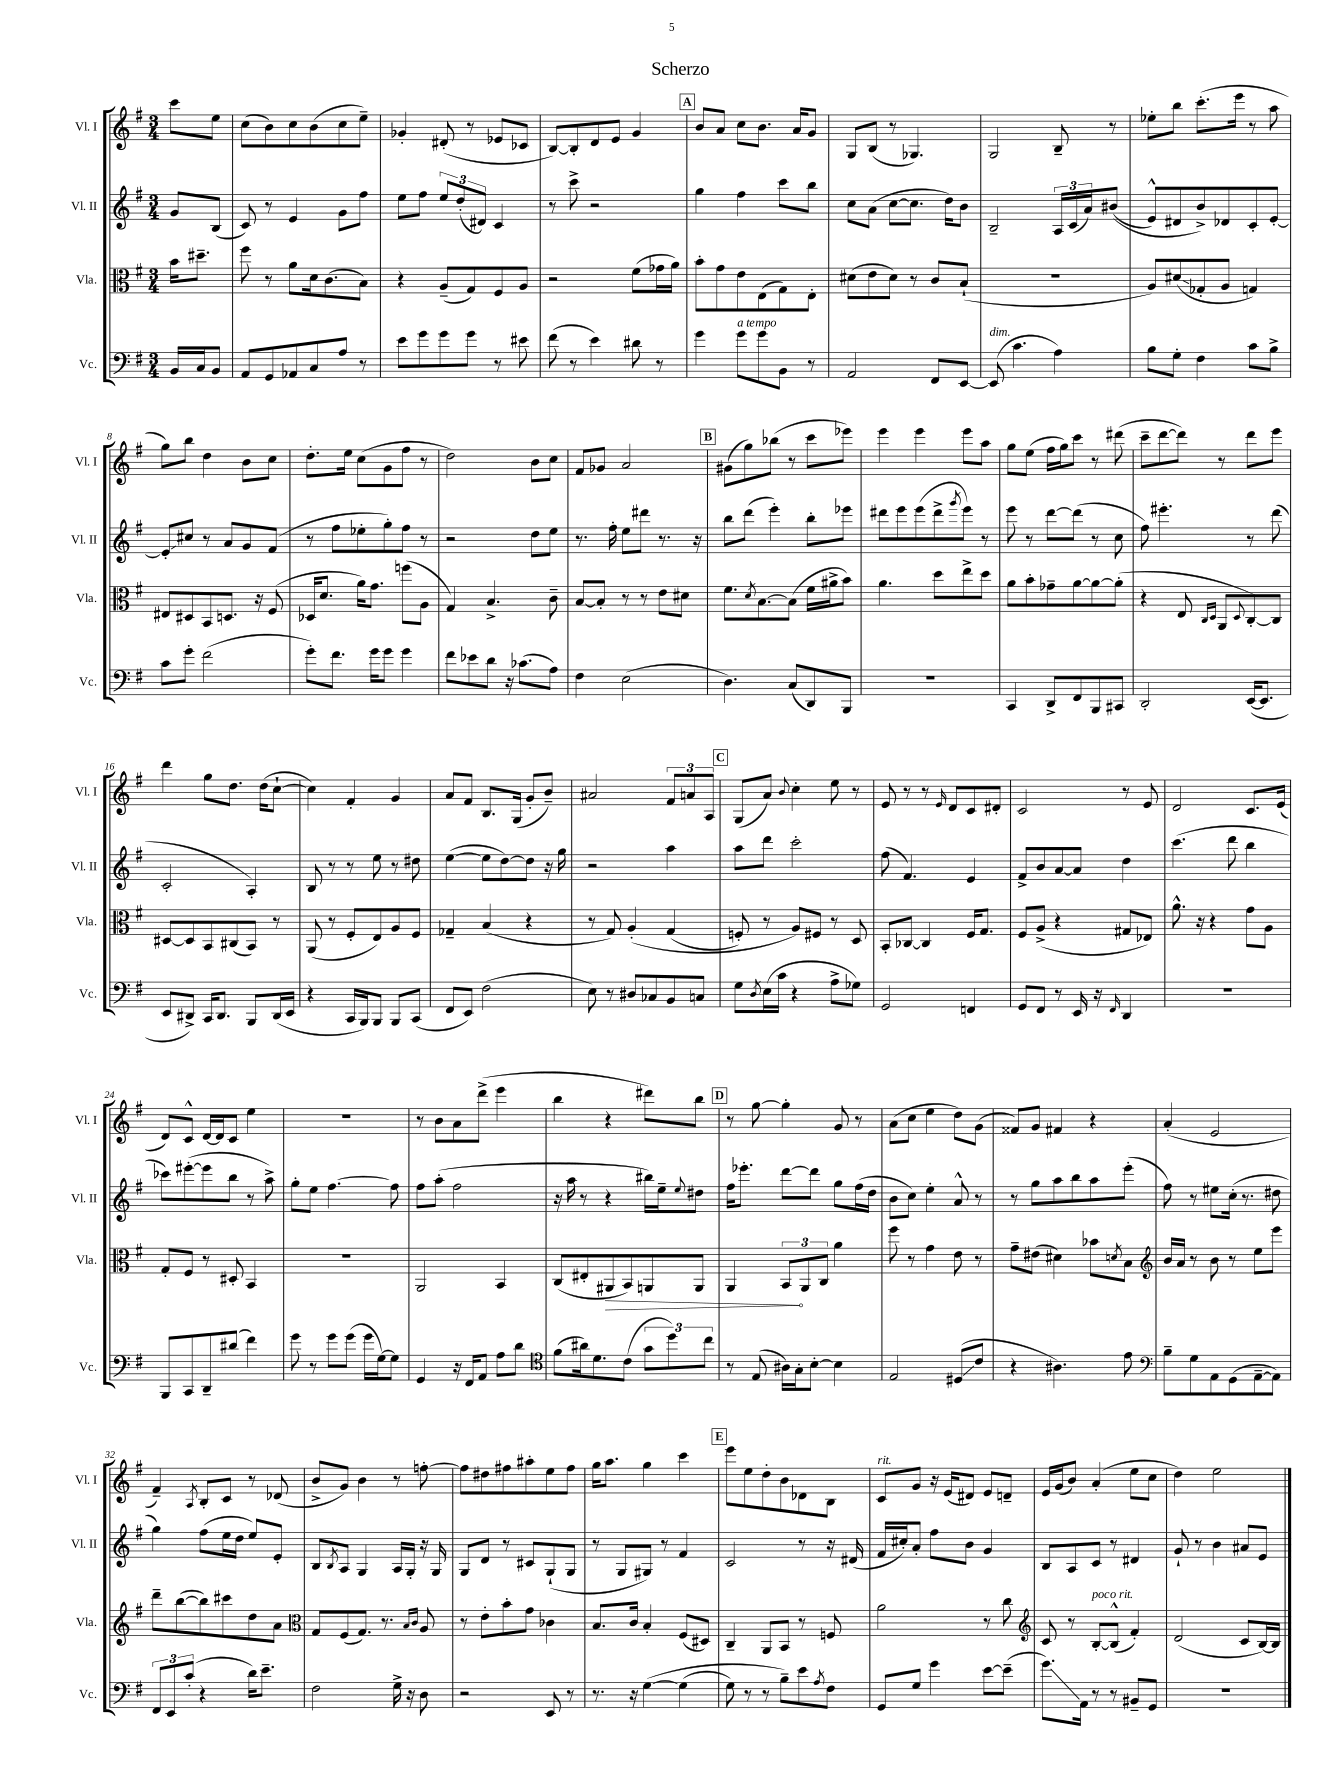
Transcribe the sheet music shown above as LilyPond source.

\header { title = "Scherzo" }
<<
\new StaffGroup <<
\new Staff = "s0" \with { instrumentName = "Vl. I" shortInstrumentName = "Vl. I" } {
    \clef treble \key g \major \numericTimeSignature \time 3/4 \partial 4
    c'''8 e''8 |
    c''8( b'8) c''8 b'8( c''8 e''8--) |
    ges'4-. dis'8-.( r8 ees'8 ces'8 |
    b8~) b8-. d'8 e'8 g'4 |
    \mark \markup { \box "A" } b'8 a'8 c''8 b'8. a'16 g'8 |
    g8 b8( r8 ges4.) |
    g2 b8-- r8 |
    ees''8-. b''8 c'''8.-.( e'''16 r8 a''8 |
    g''8) b''8 d''4 b'8 c''8 |
    d''8.-. e''16 c''8( g'8 fis''8 r8 |
    d''2) b'8 c''8 |
    fis'8 ges'8 a'2 |
    \mark \markup { \box "B" } gis'8( g''8) bes''8( r8 c'''8 ees'''8) |
    e'''4 e'''4 e'''8 a''8 |
    g''8 e''8( fis''16 g''16) c'''8 r8 dis'''8( |
    c'''8-- d'''8~ d'''8) r8 d'''8 e'''8 |
    d'''4 g''8 d''8. d''16( c''8~-! |
    c''4) fis'4-. g'4 |
    a'8 fis'8 b8. g16( g'8-. b'8--) |
    ais'2 \tuplet 3/2 { fis'8 a'8 a8 } |
    \mark \markup { \box "C" } g8( a'8) \appoggiatura { b'8 } c''4-. e''8 r8 |
    e'8 r8 r8 \grace { e'16 } d'8 c'8 dis'8-. |
    c'2 r8 e'8 |
    d'2 c'8. e'16( |
    d'8) c'8-^ d'16~ d'16 c'8 e''4 |
    R2. |
    r8 b'8 a'8 d'''8->( e'''4 |
    b''4 r4 dis'''8) b''8 |
    \mark \markup { \box "D" } r8 g''8~ g''4-. g'8 r8 |
    a'8( c''8 e''4 d''8) g'8( |
    fisis'8) g'8 fis'4 r4 |
    a'4-.( e'2 |
    fis'4--) \acciaccatura { a8 } b8-. c'8 r8 des'8( |
    b'8-> g'8) b'4 r8 f''8~-. |
    f''8 dis''8 fis''8 ais''8-. e''8 fis''8 |
    g''16 a''8. g''4 c'''4 |
    \mark \markup { \box "E" } e'''8 e''8 d''8-. b'8 des'8 b8 |
    c'8^\markup { \italic "rit." } g'8 r16 e'16( dis'8) e'8 d'8-- |
    e'16 g'16( b'8) a'4-.( e''8 c''8 |
    d''4) e''2 \bar "|." |
}
\new Staff = "s1" \with { instrumentName = "Vl. II" shortInstrumentName = "Vl. II" } {
    \clef treble \key g \major \numericTimeSignature \time 3/4 \partial 4
    g'8 b8( |
    c'8) r8 e'4 g'8 fis''8 |
    e''8 fis''8 \tuplet 3/2 { e''8 d''8-.( dis'8) } c'4 |
    r8 c'''8-> r2 |
    \mark \markup { \box "A" } g''4 fis''4 c'''8 b''8 |
    c''8 a'8( c''8~ c''8. d''16) b'8 |
    b2-- \tuplet 3/2 { a16 c'16( a'16) } bis'8(\( |
    e'8-^) dis'8 b'8->\) des'8 c'8-. e'8~-. |
    e'8-.\glissando cis''8 r8 a'8 g'8 fis'8( |
    r8 fis''8 ees''8-. g''8-.) fis''8 r8 |
    r2 d''8 e''8 |
    r8. fis''16-. e''8 dis'''8 r8. r16 |
    \mark \markup { \box "B" } b''8 d'''8( e'''4-.) b''8-. ees'''8 |
    dis'''8 e'''8 e'''8( dis'''8-> \acciaccatura { g'''8 } e'''8) r8 |
    e'''8 r8 d'''8~ d'''8( r8 c''8 |
    fis''8) eis'''4.-. r8 d'''8( |
    c'2-. a4-.) |
    b8 r8 r8 e''8 r8 dis''8 |
    e''4~( e''8 d''8~) d''8 r16 g''16 |
    r2 a''4 |
    \mark \markup { \box "C" } a''8 d'''8 c'''2-. |
    fis''8( fis'4.) e'4 |
    fis'8-> b'8 a'8~ a'8 d''4 |
    c'''4.( d'''8 b''4 |
    ces'''8) eis'''8~-.( eis'''8 b''8 r8 a''8->) |
    g''8-. e''8 fis''4.~ fis''8 |
    fis''8 a''8-.( fis''2 |
    r16 a''16 r8 r4 bis''16) e''16-- \appoggiatura { e''8 } dis''8 |
    \mark \markup { \box "D" } fis''16 ees'''8.-. d'''8~ d'''8 g''8 fis''16( d''16 |
    b'8 c''8) e''4-. a'8-^ r8 |
    r8 g''8 a''8 b''8 a''8 e'''8-.( |
    fis''8) r8 eis''8 c''16-.( r8. dis''8 |
    g''4) fis''8( e''16 d''16 e''8) e'8-. |
    b8 \acciaccatura { b8 } a8 g4 a16 g16-. r16 g16 |
    g8 d'8 r8 cis'8 g8-!( g8 |
    r8 g8 gis8) r8 fis'4 |
    \mark \markup { \box "E" } c'2 r8 r16 dis'16( |
    fis'16 cis''16-.) a'8-. fis''8 b'8 g'4 |
    b8 a8 c'8 r8 dis'4 |
    g'8-! r8 b'4 ais'8 e'8 \bar "|." |
}
\new Staff = "s2" \with { instrumentName = "Vla." shortInstrumentName = "Vla." } {
    \clef alto \key g \major \numericTimeSignature \time 3/4 \partial 4
    b'16 dis''8.-- |
    fis''8 r8 a'8 d'16 c'8.( b8) |
    r4 a8--( g8) fis8 a8 |
    r2 fis'8( ges'16 a'16) |
    \mark \markup { \box "A" } b'8-. g'8 e'8 e8( g8) e8-. |
    dis'8( e'8 dis'8) r8 c'8 b8-!( |
    R2. |
    a8) dis'8\glissando( ges8-. a8 g4) |
    eis8 dis8 b,8 d8. r16 fis8( |
    des16 d'8. a'16) g'8. f''8( a8 |
    g4) b4.-> c'8-- |
    b8~ b8-. r8 r8 e'8 dis'8 |
    \mark \markup { \box "B" } fis'8. \acciaccatura { d'8 } b8.~ b8( fis'16 ais'16-> b'8) |
    a'4. d''8 e''8-> d''8 |
    a'8 b'8-. ges'8-- a'8~ a'8~ a'8-.( |
    r4 e8 \grace { c16 d16 } a,8 \appoggiatura { d8 } c8~-.) c8 |
    dis8~ dis8 b,8 cis8( b,8) r8 |
    a,8( r8 fis8-. e8) a8 fis8 |
    ges4-- b4( r4 |
    r8 g8) a4-.\( g4( |
    \mark \markup { \box "C" } f8-.) r8 a8\) fis8 r8 d8 |
    b,8-. ces8~ ces4 fis16 g8. |
    fis8 a8->( r4 gis8 ees8) |
    a'8.-^ r16 r4 g'8 a8 |
    g8-. fis8 r8 dis8-. b,4 |
    R2. |
    a,2 b,4 |
    c8( eis8-. \once \override Hairpin.circled-tip = ##t ais,8\> b,8) a,8 a,8 |
    \mark \markup { \box "D" } a,4 \tuplet 3/2 { b,8\! a,8 c8 } a'4 |
    fis''8 r8 g'4 e'8 r8 |
    g'8-- eis'8( dis'4) bes'8 \acciaccatura { d'8 } b8 |
    \clef treble b'16 a'16 r8 b'8 r8 e''8 e'''8 |
    d'''8-- b''8~( b''8) cis'''8 d''8 a'8 |
    \clef alto g8 fis8( g8.) r8. \grace { b16 c'16 } a8 |
    r8 e'8-. b'8-. g'8 ces'4 |
    b8. c'16 b4-. fis8( dis8) |
    \mark \markup { \box "E" } c4-- a,8 b,8 r8 f8 |
    a'2 r8 c''8 |
    \clef treble c'8 r8 b8~-.^\markup { \italic "poco rit." } b8-^( fis'4-.) |
    d'2( c'8 b16~) b16 \bar "|." |
}
\new Staff = "s3" \with { instrumentName = "Vc." shortInstrumentName = "Vc." } {
    \clef bass \key g \major \numericTimeSignature \time 3/4 \partial 4
    b,16 c16 b,8 |
    a,8 g,8 aes,8 c8 a8 r8 |
    e'8 g'8 g'8 g'8 r8 eis'8 |
    fis'8( r8 e'4) dis'8 r8 |
    \mark \markup { \box "A" } g'4 g'8^\markup { \italic "a tempo" } g'8 b,8 r8 |
    a,2 fis,8 e,8~ |
    e,8^\markup { \italic "dim." }( c'4. a4) |
    b8 g8-. fis4 c'8 b8-> |
    c'8 g'8-. fis'2( |
    g'8-.) fis'8. g'16 g'8 g'4 |
    fis'8 ees'8 d'8 r16 ces'8.( a8) |
    fis4 e2( |
    \mark \markup { \box "B" } d4.) c8( d,8) b,,8 |
    R2. |
    c,4 d,8-> fis,8 b,,8 cis,8 |
    d,2-. e,16~( e,8. |
    e,8 dis,8->) c,16 dis,8. b,,8 dis,16( e,16 |
    r4 c,16 b,,16) b,,8 b,,8 c,8( |
    fis,8 e,8) fis2( |
    e8) r8 dis8 ces8 b,8 c8 |
    \mark \markup { \box "C" } g8 \acciaccatura { d8 } e16( c'16 r4 a8-> ges8) |
    g,2 f,4 |
    g,8 fis,8 r8 e,16 r16 \grace { fis,16 } d,4 |
    R2. |
    b,,8 c,8 d,8-- dis'8( fis'4) |
    g'8 r8 g'8 g'8( g'16 g16~) g8 |
    g,4 r16 fis,16 a,8 a8 d'8 |
    \clef tenor fis'8( ais'16) d'8. c'8( \tuplet 3/2 { g'8 d''8) c''8 } |
    \mark \markup { \box "D" } r8 e8( ais16) g16-. b8~-. b4 |
    e2 dis8\glissando( c'8 |
    r4 ais4.) e'8 |
    \clef bass b8-- g8 a,8 g,8( a,8~-- a,8) |
    \tuplet 3/2 { fis,8 e,8 c'8-.( } r4 d'16) e'8.-- |
    fis2 g16-> r16 d8 |
    r2 e,8 r8 |
    r8. r16 g4~\( g4( |
    \mark \markup { \box "E" } g8) r8 r8 b8--\) e'8 \acciaccatura { a8 } fis8 |
    g,8 g8 g'4 e'8~ e'8--( |
    g'8.\glissando) a,16 r8 r8 bis,8-- g,8 |
    R2. \bar "|." |
}
>>
>>
